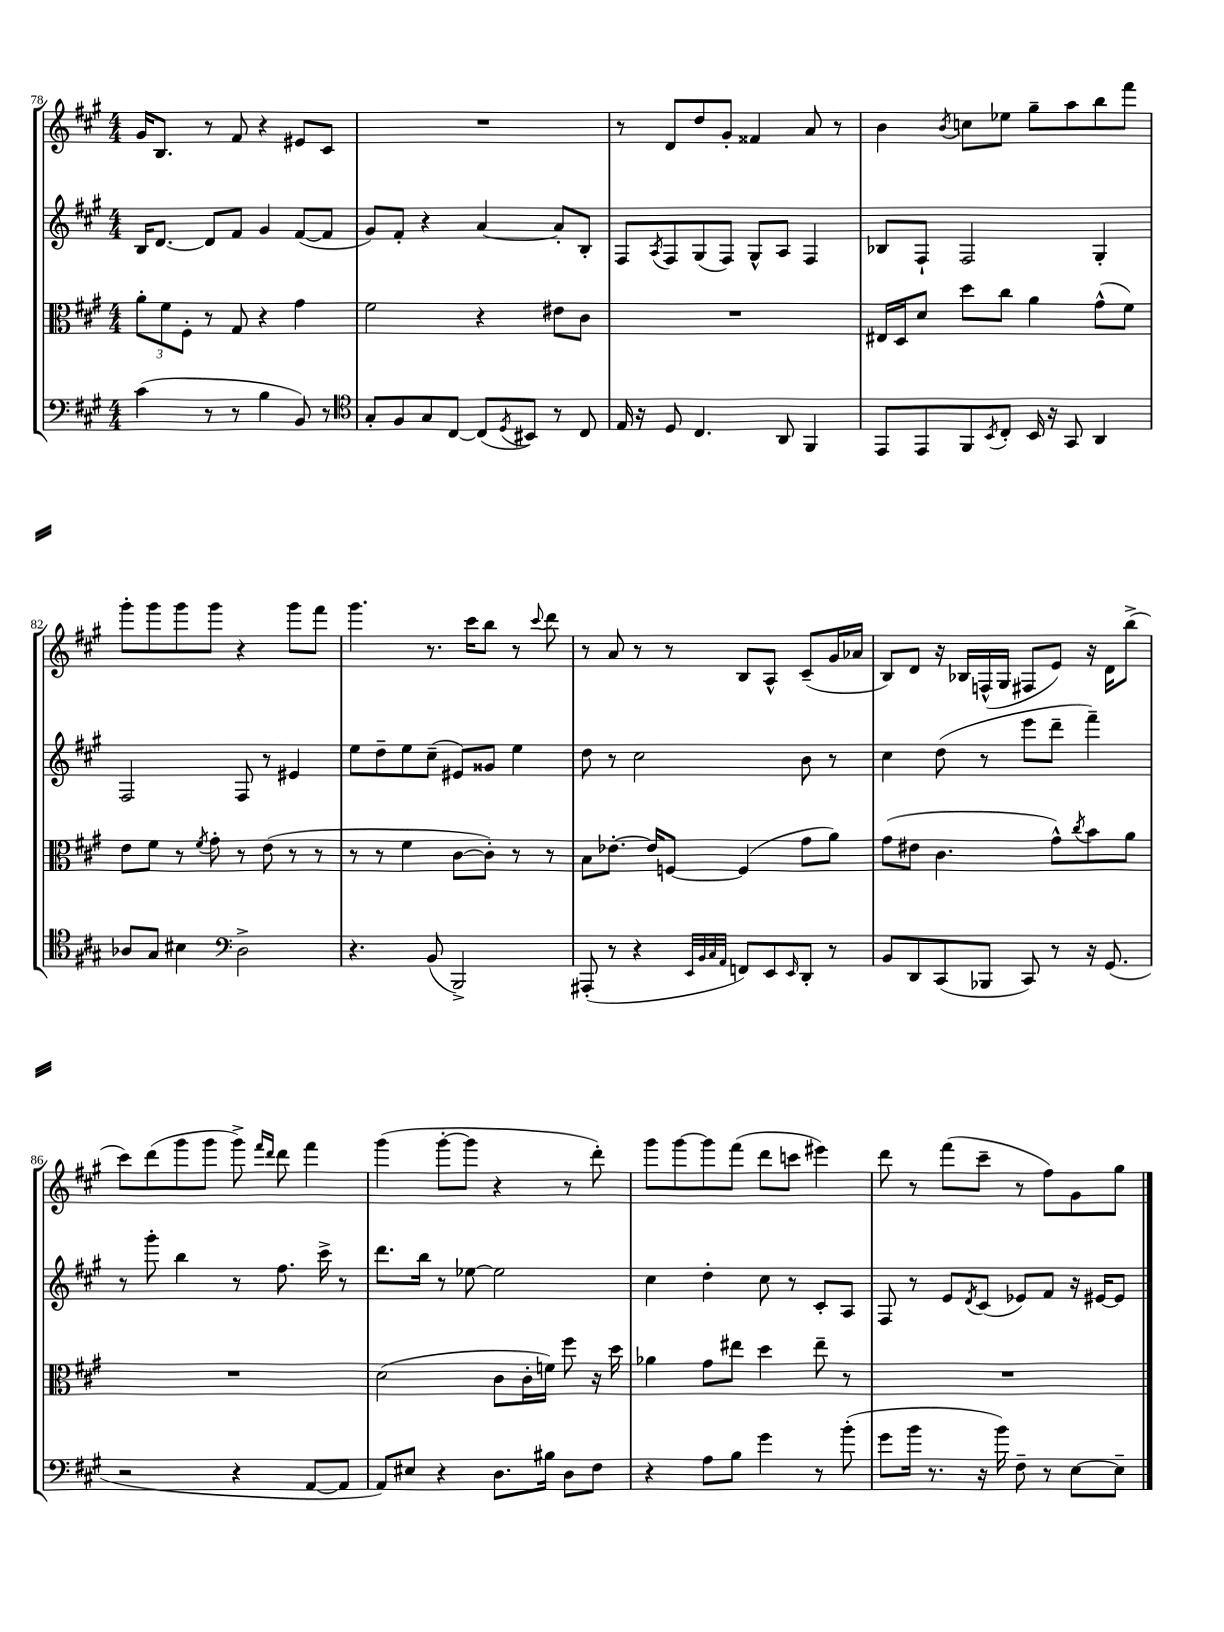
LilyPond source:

<<
\new StaffGroup <<
\new Staff = "s0" {
    \clef treble \key a \major \numericTimeSignature \time 4/4
    gis'16 b8. r8 fis'8 r4 eis'8 cis'8 |
    R1 |
    r8 d'8 d''8 gis'8-. fisis'4 a'8 r8 |
    b'4 \acciaccatura { b'8 } c''8 ees''8 gis''8-- a''8 b''8 fis'''8 |
    gis'''8-. gis'''8 gis'''8 gis'''8 r4 gis'''8 fis'''8 |
    gis'''4. r8. cis'''16 b''8 r8 \appoggiatura { cis'''8 } d'''8 |
    r8 a'8 r8 r8 b8 a8-^ cis'8--( gis'16 aes'16 |
    b8) d'8 r16 bes16 f16-^( gis16 fis8 e'8) r16 d'16 b''8->( |
    cis'''8) d'''8( gis'''8 gis'''8 gis'''8->) \grace { fis'''16 d'''16 } d'''8 fis'''4 |
    gis'''4( gis'''8~-. gis'''8 r4 r8 d'''8-.) |
    gis'''8 gis'''8~ gis'''8 fis'''8( d'''8 c'''8 eis'''4) |
    d'''8 r8 fis'''8( cis'''8-- r8 fis''8) gis'8 gis''8 \bar "|." |
}
\new Staff = "s1" {
    \clef treble \key a \major \numericTimeSignature \time 4/4
    b16 d'8.~ d'8 fis'8 gis'4 fis'8~( fis'8 |
    gis'8) fis'8-. r4 a'4~ a'8-. b8-. |
    fis8 \acciaccatura { a8 } fis8 gis8( fis8) gis8-^ a8 fis4 |
    bes8 fis8-! fis2 gis4-. |
    fis2 fis8 r8 eis'4 |
    e''8 d''8-- e''8 cis''8--( eis'8) gisis'8 e''4 |
    d''8 r8 cis''2 b'8 r8 |
    cis''4 d''8( r8 e'''8 d'''8-- fis'''4--) |
    r8 gis'''8-. b''4 r8 fis''8. cis'''16-> r8 |
    d'''8. b''16 r8 ees''8~ ees''2 |
    cis''4 d''4-. cis''8 r8 cis'8-. a8 |
    fis8 r8 e'8 \acciaccatura { d'8 } cis'8( ees'8) fis'8 r16 eis'16~ eis'8 \bar "|." |
}
\new Staff = "s2" {
    \clef alto \key a \major \numericTimeSignature \time 4/4
    \tuplet 3/2 { a'8-. fis'8 fis8-. } r8 gis8 r4 gis'4 |
    fis'2 r4 eis'8 cis'8 |
    R1 |
    eis16 d16 d'8 d''8 cis''8 a'4 gis'8-^( fis'8) |
    e'8 fis'8 r8 \acciaccatura { fis'8 } gis'8-. r8 e'8( r8 r8 |
    r8 r8 fis'4 cis'8~ cis'8-.) r8 r8 |
    b8 ees'8.~-. ees'16 f8~ f4( gis'8 a'8) |
    gis'8( eis'8 cis'4. gis'8-^) \acciaccatura { cis''8 } b'8 a'8 |
    R1 |
    d'2( cis'8 cis'16-. f'16) fis''8 r16 d''16 |
    aes'4 gis'8 eis''8 d''4 eis''8-- r8 |
    R1 \bar "|." |
}
\new Staff = "s3" {
    \clef bass \key a \major \numericTimeSignature \time 4/4
    cis'4( r8 r8 b4 b,8) r8 |
    \clef tenor gis8-. fis8 gis8 cis8~ cis8( \acciaccatura { d8 } bis,8) r8 cis8 |
    e16 r16 d8 cis4. a,8 fis,4 |
    e,8 e,8 fis,8 \acciaccatura { b,8 } cis8-. b,16 r16 gis,8 a,4 |
    aes8 gis8 bis4 \clef bass d2-> |
    r4. b,8( b,,2->) |
    ais,,8-.( r8 r4 \grace { e,32 b,32 cis32 a,32 } f,8) e,8 \grace { e,16 } d,8-. r8 |
    b,8 d,8 cis,8( bes,,8 cis,8) r8 r16 gis,8.( |
    r2 r4 a,8~ a,8 |
    a,8) eis8 r4 d8. bis16 d8 fis8 |
    r4 a8 b8 gis'4 r8 b'8-.( |
    gis'8 b'16 r8. r16 b'16) fis8-- r8 e8~ e8-- \bar "|." |
}
>>
>>
\layout { \context { \Score currentBarNumber = #78 } }
